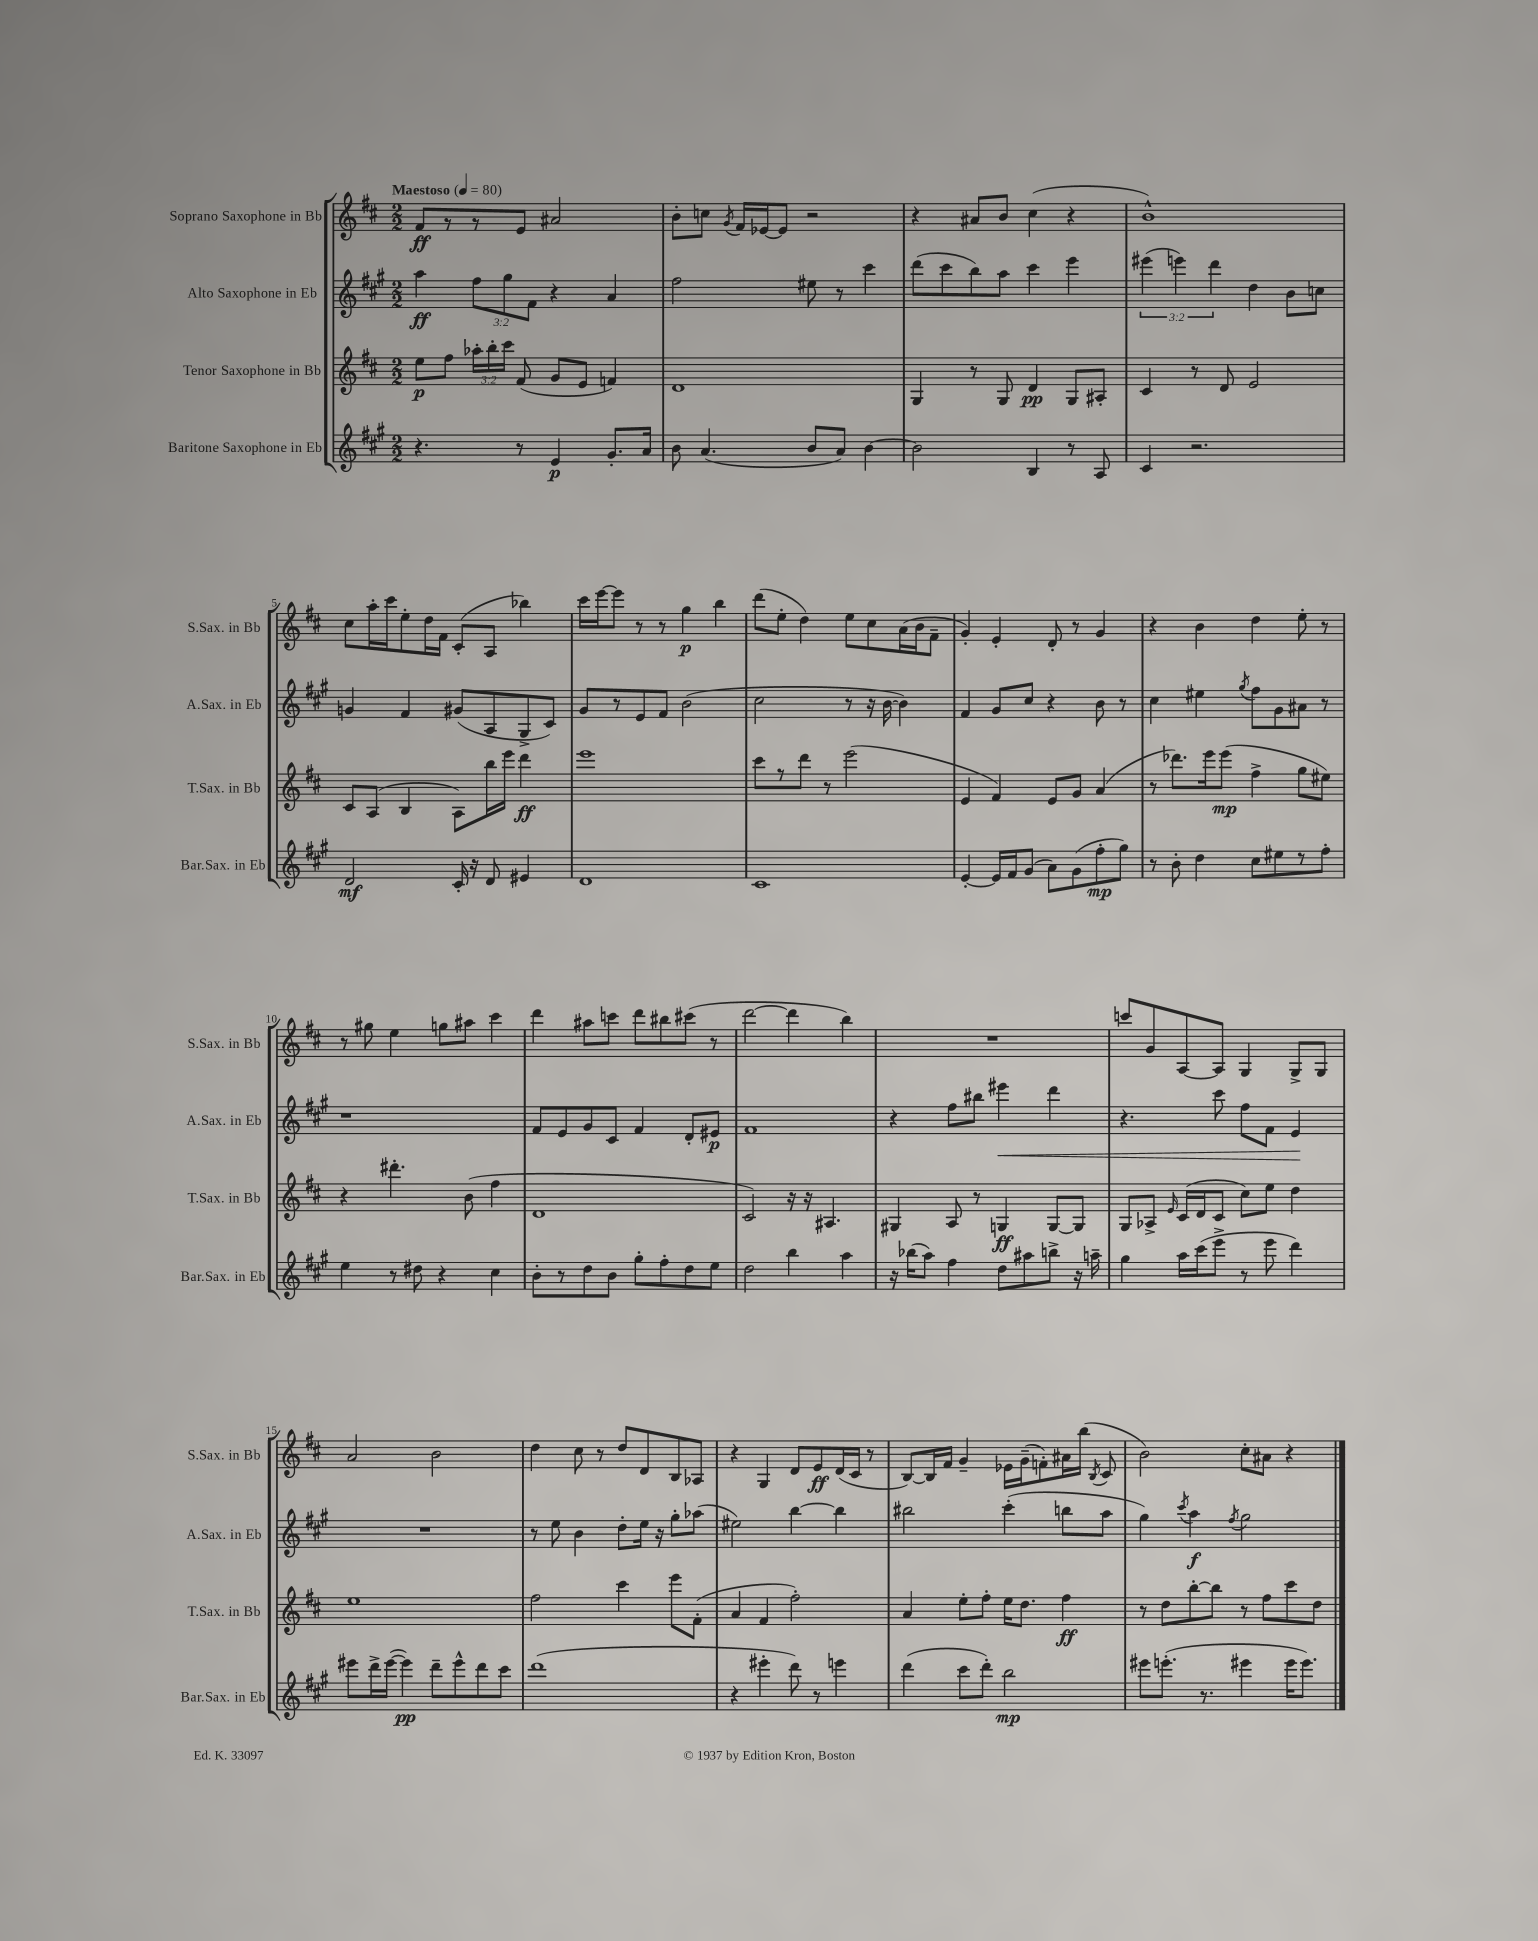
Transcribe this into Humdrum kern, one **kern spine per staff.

**kern	**kern	**kern	**kern
*staff4	*staff3	*staff2	*staff1
*clefG2	*clefG2	*clefG2	*clefG2
*k[f#c#g#]	*k[f#c#]	*k[f#c#g#]	*k[f#c#]
*M2/2	*M2/2	*M2/2	*M2/2
*MM80	*MM80	*MM80	*MM80
4.r	8ee	4aa	8f#
.	8ff#	.	8r
.	24aa-'	12ff#	8r
.	24bb'	.	.
.	24ccc#	12gg#	.
8r	(8f#	.	8e
.	.	12f#	.
4e	8g	4r	2a#
.	8e	.	.
8.g#'	4f)	4a	.
16a	.	.	.
=	=	=	=
8b	1d	2ff#	8b'
(4.a	.	.	8cc
.	.	.	8qg
.	.	.	16f#
.	.	.	[16e-
.	.	.	8e-]
8b	.	8ee#	2r
8a)	.	8r	.
[4b	.	4ccc#	.
=	=	=	=
2b]	4G	(8ddd	4r
.	.	8ccc#	.
.	8r	8bb)	8a#
.	8G	8aa	8b
4B	4d	4ccc#	(4cc#
8r	8G	4eee	4r
8A	8A#'	.	.
=	=	=	=
4c#	4c#	(6eee#	1b^^)
.	.	6eee)	.
2.r	8r	.	.
.	.	6ddd	.
.	8d	.	.
.	2e	4dd	.
.	.	8b	.
.	.	8cc	.
=	=	=	=
2d	8c#	4g	8cc#
.	(8A	.	16aa'
.	.	.	16ccc#
.	4B	4f#	8ee'
.	.	.	16dd
.	.	.	16f#
16c#'	8A)	(8g#	(8c#'
16r	.	.	.
8d	16bb	8A	8A
.	16eee	.	.
4e#	4ddd	8G#^	4bb-)
.	.	8c#)	.
=	=	=	=
1d	1eee	8g#	16ccc#
.	.	.	[16eee
.	.	8r	8eee]
.	.	8e	8r
.	.	8f#	8r
.	.	(2b	4gg
.	.	.	4bb
=	=	=	=
1c#	8ccc#	2cc#	(8ddd
.	8r	.	8ee'
.	8ddd	.	4dd)
.	8r	.	.
.	(2eee	8r	8ee
.	.	16r	8cc#
.	.	[16b	.
.	.	4b])	(16a
.	.	.	16b
.	.	.	8f#~
=	=	=	=
[4e'	4e	4f#	4g')
16e]	4f#)	8g#	4e'
16f#	.	.	.
(8g#	.	8cc#	.
8a)	8e	4r	8d'
(8g#	8g	.	8r
8ff#'	(4a	8b	4g
8gg#)	.	8r	.
=	=	=	=
8r	8r	4cc#	4r
8b'	8.ddd-)	.	.
4dd	.	4ee#	4b
.	16eee	.	.
.	(8eee	.	.
.	.	8qgg#	.
8cc#	4ff#^	8ff#	4dd
8ee#	.	8g#	.
8r	8gg	8a#	8ee'
8ff#'	8ee#)	8r	8r
=	=	=	=
4ee	4r	1r	8r
.	.	.	8gg#
8r	4.ddd#'	.	4ee
8dd#	.	.	.
4r	.	.	8gg
.	(8b	.	8aa#
4cc#	4ff#	.	4ccc#
=	=	=	=
8b'	1d	8f#	4ddd
8r	.	8e	.
8dd	.	8g#	8aa#
8b	.	8c#	8ccc
8gg#'	.	4f#	8ddd
8ff#'	.	.	8bb#
8dd	.	8d'	(8ccc#
8ee	.	8e#	8r
=	=	=	=
2dd	2c#)	1f#	[2ddd
4bb	16r	.	4ddd]
.	16r	.	.
.	4.A#	.	.
4aa	.	.	4bb)
=	=	=	=
16r	4G#	4r	1r
(16bb-	.	.	.
8aa)	.	.	.
4ff#	8A	8ff#	.
.	8r	8bb#	.
8dd	4G	4eee#	.
8aa#	.	.	.
8bb^	[8G	4ddd	.
16r	8G]	.	.
16aa~	.	.	.
=	=	=	=
4gg#	8G	4.r	8ccc
.	8A-^	.	8g
.	16qqe	.	.
16aa	(16c#	.	[8A
(16ccc#	16d	.	.
8eee^	8c#	8ccc#	8A]
8r	8cc#)	8ff#	4G
8eee	8ee	8f#	.
4ddd)	4dd	4e	8G^
.	.	.	8G
=	=	=	=
8eee#	1ee	1r	2a
16ddd^	.	.	.
([16eee#	.	.	.
4eee#])	.	.	.
8ddd~	.	.	2b
8eee#^^	.	.	.
8ddd	.	.	.
8ccc#	.	.	.
=	=	=	=
(1ddd	2ff#	8r	4dd
.	.	8ee	.
.	.	4b	8cc#
.	.	.	8r
.	4ccc#	8dd'	8dd
.	.	16ee	8d
.	.	16r	.
.	8eee	8gg#'	8B
.	(8f#'	(8aa-	8A-
=	=	=	=
4r	4a	2ee#)	4r
4eee#'	4f#	.	4G
8ddd)	2ff#')	[4bb	8d
8r	.	.	8e
4eee	.	4bb]	(16d
.	.	.	16c#
.	.	.	8r
=	=	=	=
(4ddd	4a	2bb#	[8B)
.	.	.	16B]
.	.	.	16f#
8ccc#	8ee'	.	4g~
8ddd')	8ff#'	.	.
2bb	16ee	(4ccc#'	16e-
.	8.dd	.	(16g~
.	.	.	8f')
.	4ff#	8bb	16a#
.	.	.	(16bb
.	.	.	8qB
.	.	8aa	8c#
=	=	=	=
8eee#	8r	4gg#)	2b)
(8.eee'	8dd	.	.
.	.	8qccc#	.
.	[8bb'	4aa	.
8.r	.	.	.
.	8bb]	.	.
.	.	8qff#	.
4eee#	8r	2gg#	8cc#'
.	8ff#	.	8a#
16eee#	8ccc#	.	4r
8.eee#)	.	.	.
.	8dd	.	.
==	==	==	==
*-	*-	*-	*-
